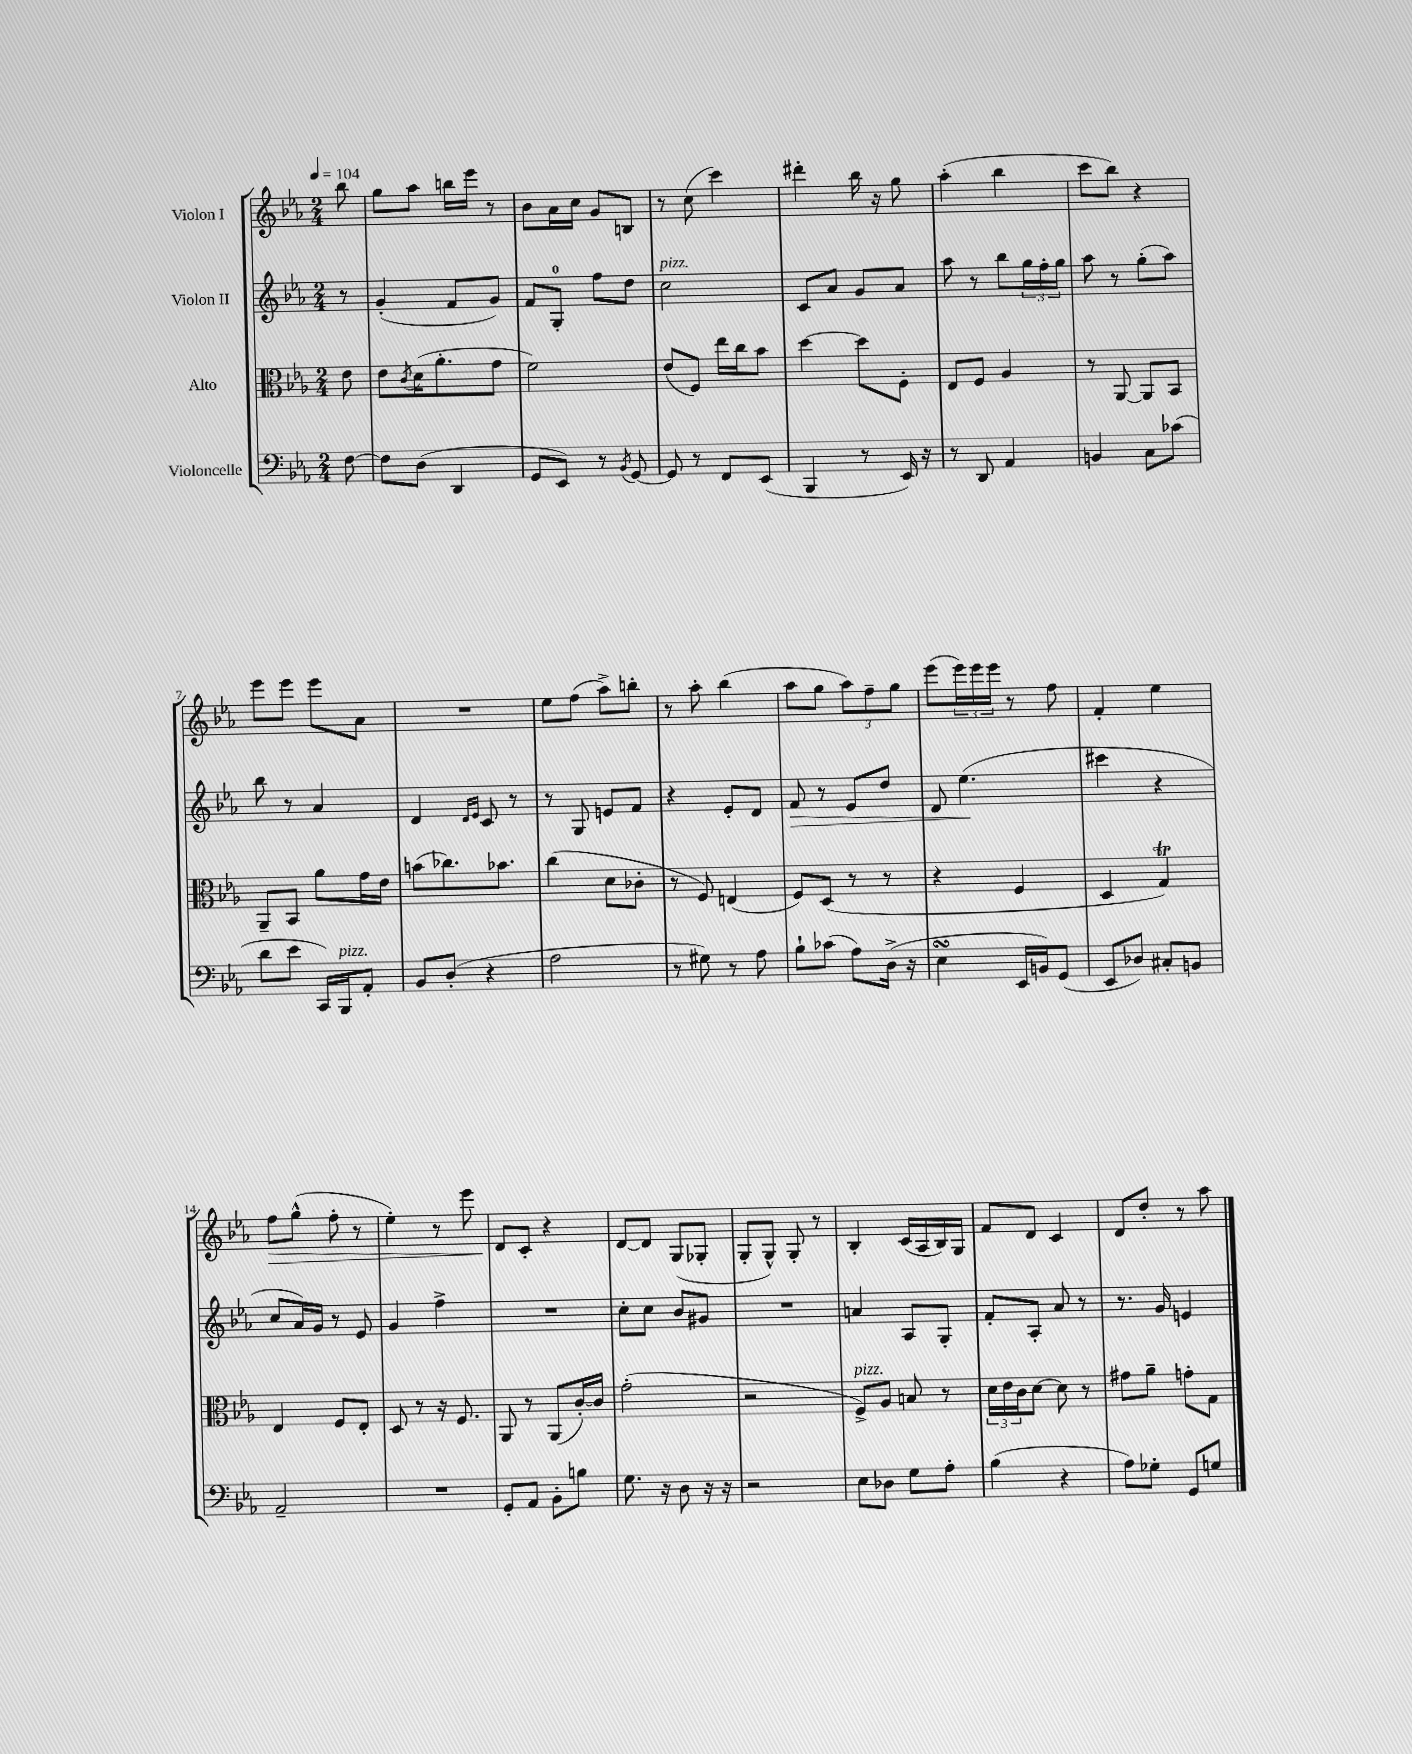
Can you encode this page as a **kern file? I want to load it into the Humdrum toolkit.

**kern	**kern	**kern	**kern
*staff4	*staff3	*staff2	*staff1
*clefF4	*clefC3	*clefG2	*clefG2
*k[b-e-a-]	*k[b-e-a-]	*k[b-e-a-]	*k[b-e-a-]
*M2/4	*M2/4	*M2/4	*M2/4
*MM104	*MM104	*MM104	*MM104
[8F	8e-	8r	8bb-
=	=	=	=
8F]	8e-	(4g'	8gg
.	8qc	.	.
(8D	(16d	.	8aa-
.	8.a-'	.	.
4DD	.	8f	16bb
.	.	.	16eee-
.	8g	8g)	8r
=	=	=	=
8GG	2f)	8f	8b-
8EE-)	.	8G'	16a-
.	.	.	16cc
8r	.	8ff	8g
8qBB-	.	.	.
[8GG	.	8dd	8B
=	=	=	=
8GG]	(8e-	2cc	8r
8r	8F)	.	(8cc
8FF	16ee-	.	4ccc)
.	16cc	.	.
(8EE-	8b-	.	.
=	=	=	=
4BBB-	[4dd	8c	4ddd#'
.	.	8a-	.
8r	8dd]	8g	16bb-
.	.	.	16r
16EE-)	8F'	8a-	8gg
16r	.	.	.
=	=	=	=
8r	8E-	8aa-	(4aa-'
8DD	8F	8r	.
4AA-	4A-	8bb-	4bb-
.	.	24gg	.
.	.	24ff'	.
.	.	24gg	.
=	=	=	=
4BB	8r	8aa-	8ccc
.	[8AA-	8r	8bb-)
8C	8AA-]	(8gg'	4r
(8c-	8BB-	8aa-)	.
=	=	=	=
8d	8AA-~	8bb-	8eee-
8e-	8BB-	8r	8eee-
16CC)	8a-	4a-	8eee-
16BBB-	.	.	.
8AA-'	16g	.	8a-
.	16e-	.	.
=	=	=	=
8BB-	(8b	4d	2r
(8D'	8.cc-)	.	.
.	.	16qqd	.
.	.	16qqe-	.
4r	.	8c	.
.	8.b-	.	.
.	.	8r	.
=	=	=	=
2A-	(4cc	8r	8ee-
.	.	8G	(8ff
.	8d	8e	8aa-^)
.	8c-'	8f	8bb'
=	=	=	=
8r	8r	4r	8r
8G#)	8F)	.	8aa-'
8r	(4E	8e-'	(4bb-
8A-	.	8d	.
=	=	=	=
8B-`	8F)	8f	8aa-
(8c-	(8D	8r	8gg
8A-)	8r	8e-	12aa-)
.	.	.	12ff~
(16D^	8r	8dd	.
.	.	.	12gg
16r	.	.	.
=	=	=	=
4E-	4r	8d	(8eee-
.	.	(4.ee-	24eee-)
.	.	.	24eee-
.	.	.	24eee-
16EE-	4F	.	8r
16BB)	.	.	.
(8GG	.	.	8ff
=	=	=	=
8EE-	4D	4ccc#	4f'
8D-)	.	.	.
8C#'	4G)	4r	4ee-
8BB	.	.	.
=	=	=	=
2AA-~	4E-	8cc	8ff
.	.	16a-)	(8gg^^
.	.	16g	.
.	8F	8r	8ff'
.	8E-'	8e-	8r
=	=	=	=
2r	8D	4g	4ee-')
.	8r	.	.
.	16r	4ff^	8r
.	8.F	.	.
.	.	.	8eee-
=	=	=	=
8GG'	8AA-	2r	8d
8AA-	8r	.	8c'
8BB-'	(8AA-	.	4r
8B	[16c')	.	.
.	16c]	.	.
=	=	=	=
8.G	(2g'	8cc'	[8d
.	.	8cc	8d]
16r	.	.	.
8D	.	8b-	(8G
16r	.	8g#	8G-'
16r	.	.	.
=	=	=	=
2r	2r	2r	8G'
.	.	.	8G^^)
.	.	.	8G'
.	.	.	8r
=	=	=	=
8E-	8F^)	4a	4B-'
8D-	8A-	.	.
8G	8B	8A-	(16c
.	.	.	16A-
8A-'	8r	8G'	16B-)
.	.	.	16G
=	=	=	=
(4B-	24d	8f'	8f
.	24e-	.	.
.	24c	.	.
.	[8d	8A-'	8d
4r	8d]	8a-	4c
.	8r	8r	.
=	=	=	=
8A-)	8g#	8.r	8d
8G-'	8a-~	.	8dd'
.	.	16g	.
8GG	8g'	4e	8r
8G	8G	.	8aa-
==	==	==	==
*-	*-	*-	*-
